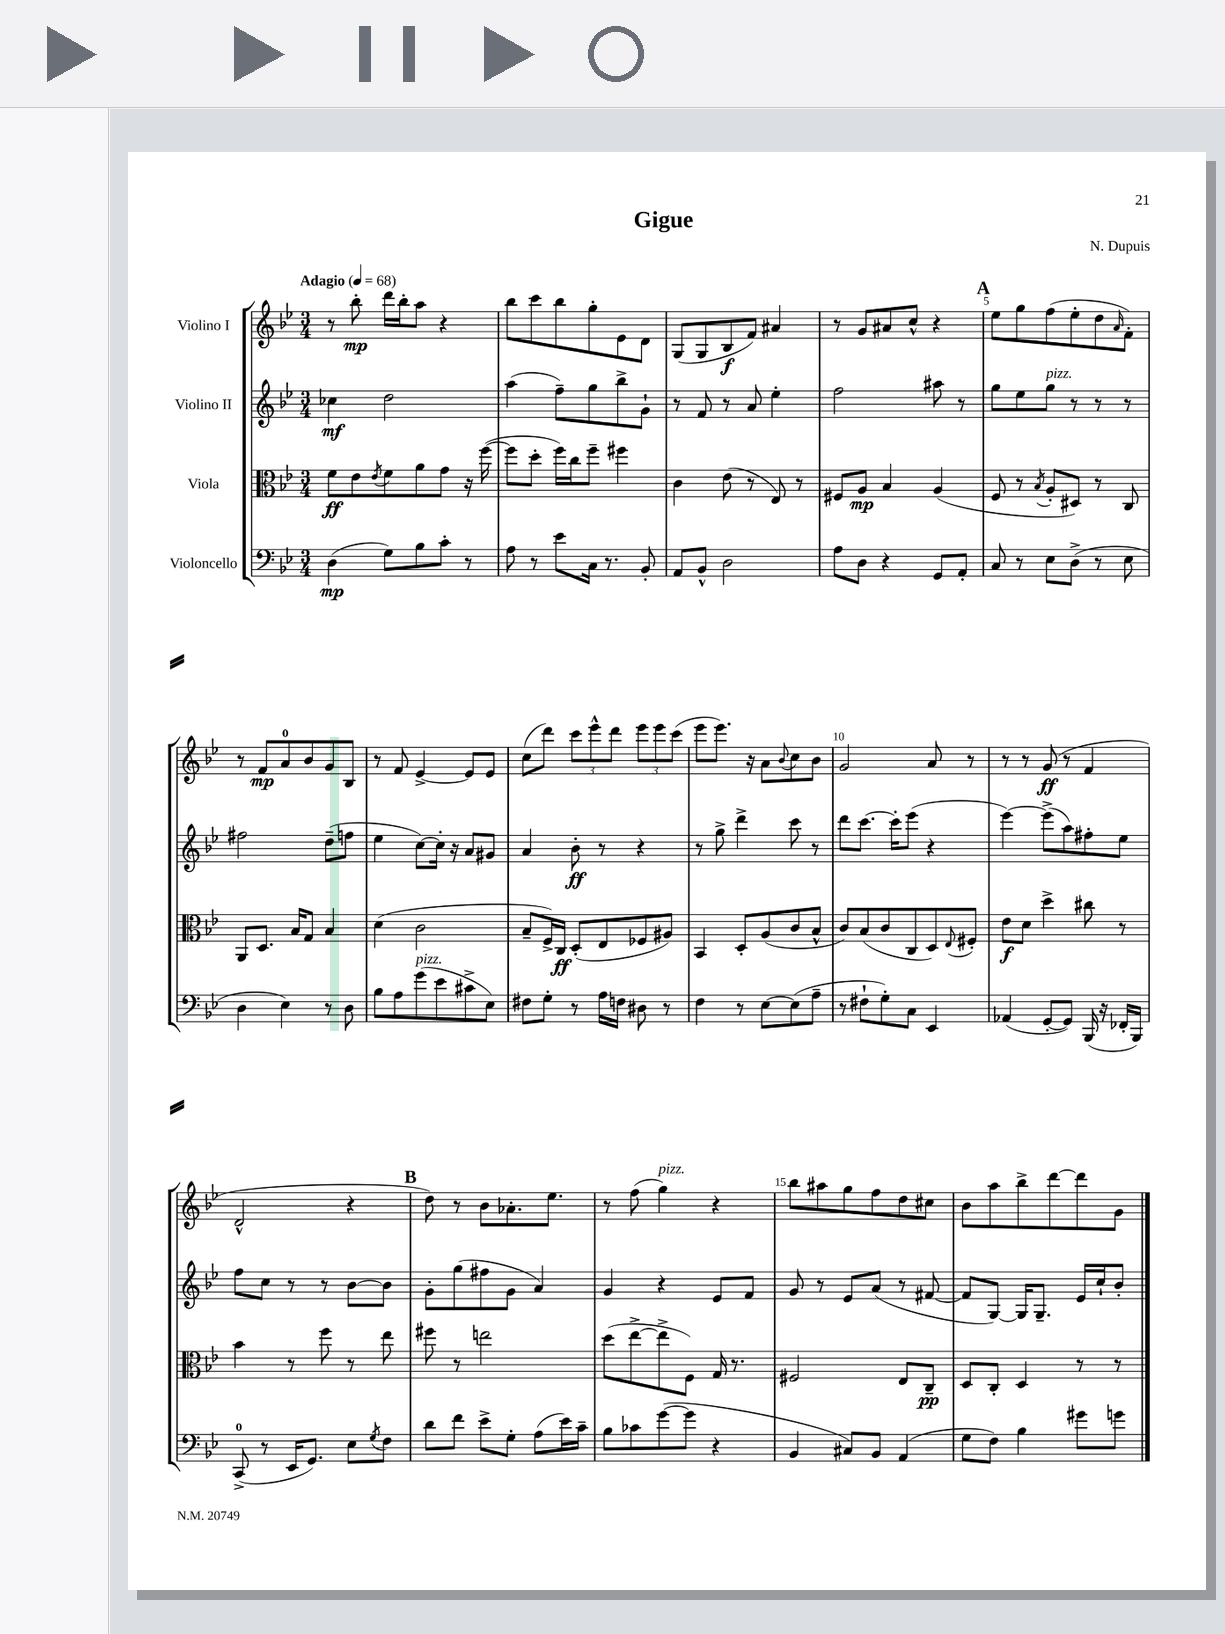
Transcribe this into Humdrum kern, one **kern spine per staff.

**kern	**kern	**kern	**kern
*staff4	*staff3	*staff2	*staff1
*clefF4	*clefC3	*clefG2	*clefG2
*k[b-e-]	*k[b-e-]	*k[b-e-]	*k[b-e-]
*M3/4	*M3/4	*M3/4	*M3/4
*MM68	*MM68	*MM68	*MM68
(4D	8f	4cc-	8r
.	8e-	.	8bb-'
.	8qe-	.	.
8G)	8f	2dd	16ddd
.	.	.	16bb-'
8B-	8a	.	8aa
8c'	8g	.	4r
8r	16r	.	.
.	([16ff	.	.
=	=	=	=
8A	8ff]	(4aa	8bb-
8r	8dd'	.	8ccc
8e-	16ff)	8ff~)	8bb-
.	16cc	.	.
16C	8ff~	8gg	8gg'
8.r	.	.	.
.	4ff#	8bb-^	8e-
8BB-'	.	8g`	8d
=	=	=	=
8AA	4c	8r	(8G
8BB-^^	.	8f	8G
2D	(8e-	8r	8B-
.	8r	8a	8f)
.	8E-)	4ee-'	4a#
.	8r	.	.
=	=	=	=
8A	8F#	2ff	8r
8D	8A	.	8g
4r	4B-	.	8a#
.	.	.	8cc^^
8GG	(4A	8aa#	4r
8AA'	.	8r	.
=	=	=	=
8C	8F	8gg	8ee-
8r	8r	8ee-	8gg
.	8qB-	.	.
8E-	8A'	8gg	(8ff
(8D^	8D#)	8r	8ee-'
8r	8r	8r	8dd
.	.	.	16qqa
8E-	8C	8r	8f')
=	=	=	=
4D	8AA	2ff#	8r
.	8.D	.	8f
4E-)	.	.	8a
.	16B-	.	.
.	8G	.	8b-
8r	4B-	(8dd~	8g
8D	.	8ff	8B-
=	=	=	=
8B-	(4d	4ee-	8r
8A	.	.	8f
(8g	2c	[8cc)	[4e-^
8e-	.	16cc']	.
.	.	16r	.
8c#^	.	8a	8e-]
8E-)	.	8g#	8e-
=	=	=	=
8F#	8B-~	4a	(8cc
8G'	16F^)	.	8ddd)
.	16C	.	.
8r	(8D'	8b-'	12ccc
.	.	.	12eee-^^
16A	8E-	8r	.
.	.	.	12ddd
16F	.	.	.
8D#	8F-	4r	12eee-
.	.	.	12eee-
8r	8A#)	.	.
.	.	.	(12ccc
=	=	=	=
4F	4BB-	8r	8eee-
.	.	8gg^	8.eee-)
8r	8D'	4ddd^	.
.	.	.	16r
[8E-	(8A	.	8a
.	.	.	8qqb-
(8E-]	8c	8ccc	8cc
8A~	8B-^^	8r	8b-
=	=	=	=
8r	8c)	8ddd	2g
8F#`	(8B-	[8.ccc	.
8G')	8c	.	.
.	.	16ccc']	.
8C	8C	(8eee-	.
4EE-	8D)	4r	8a
.	8qqE-	.	.
.	8F#'	.	8r
=	=	=	=
(4AA-	8e-	[4eee-)	8r
.	8d	.	8r
[8GG'	4dd^	(8eee-^]	(8g
8GG])	.	8aa)	8r
(16BBB-	8cc#	8ff#'	4f
16r	.	.	.
16FF-'	8r	8ee-	.
16BBB-)	.	.	.
=	=	=	=
(8CC^	4b-	8ff	2d^^
8r	.	8cc	.
16EE-	8r	8r	.
8.GG)	.	.	.
.	8ff	8r	.
8E-	8r	[8b-	4r
8qG	.	.	.
8F	8ee-	8b-]	.
=	=	=	=
8d	8ff#	8g'	8dd)
8f	8r	(8gg	8r
8e-^	2ee	8ff#	8b-
8G'	.	8g	8.a-'
(8A	.	4a)	.
.	.	.	8.ee-
16e-)	.	.	.
16c~	.	.	.
=	=	=	=
8B-	(8dd	4g	8r
8c-	[8ee-^	.	(8ff
([8g	8ee-^]	4r	4gg)
8g]	8F)	.	.
4r	16G	8e-	4r
.	8.r	.	.
.	.	8f	.
=	=	=	=
4BB-	2F#	8g	8bb-
.	.	8r	8aa#
8C#)	.	8e-	8gg
8BB-	.	(8a	8ff
(4AA	8E-	8r	8dd
.	8C~	[8f#	8cc#
=	=	=	=
8G	8D	8f#]	8b-
8F)	8C'	[8G)	8aa
4B-	4D	16G]	8bb-^
.	.	8.G~	.
.	.	.	[8ddd
8g#	8r	16e-	8ddd]
.	.	16cc`	.
8g	8r	8b-'	8g
==	==	==	==
*-	*-	*-	*-
